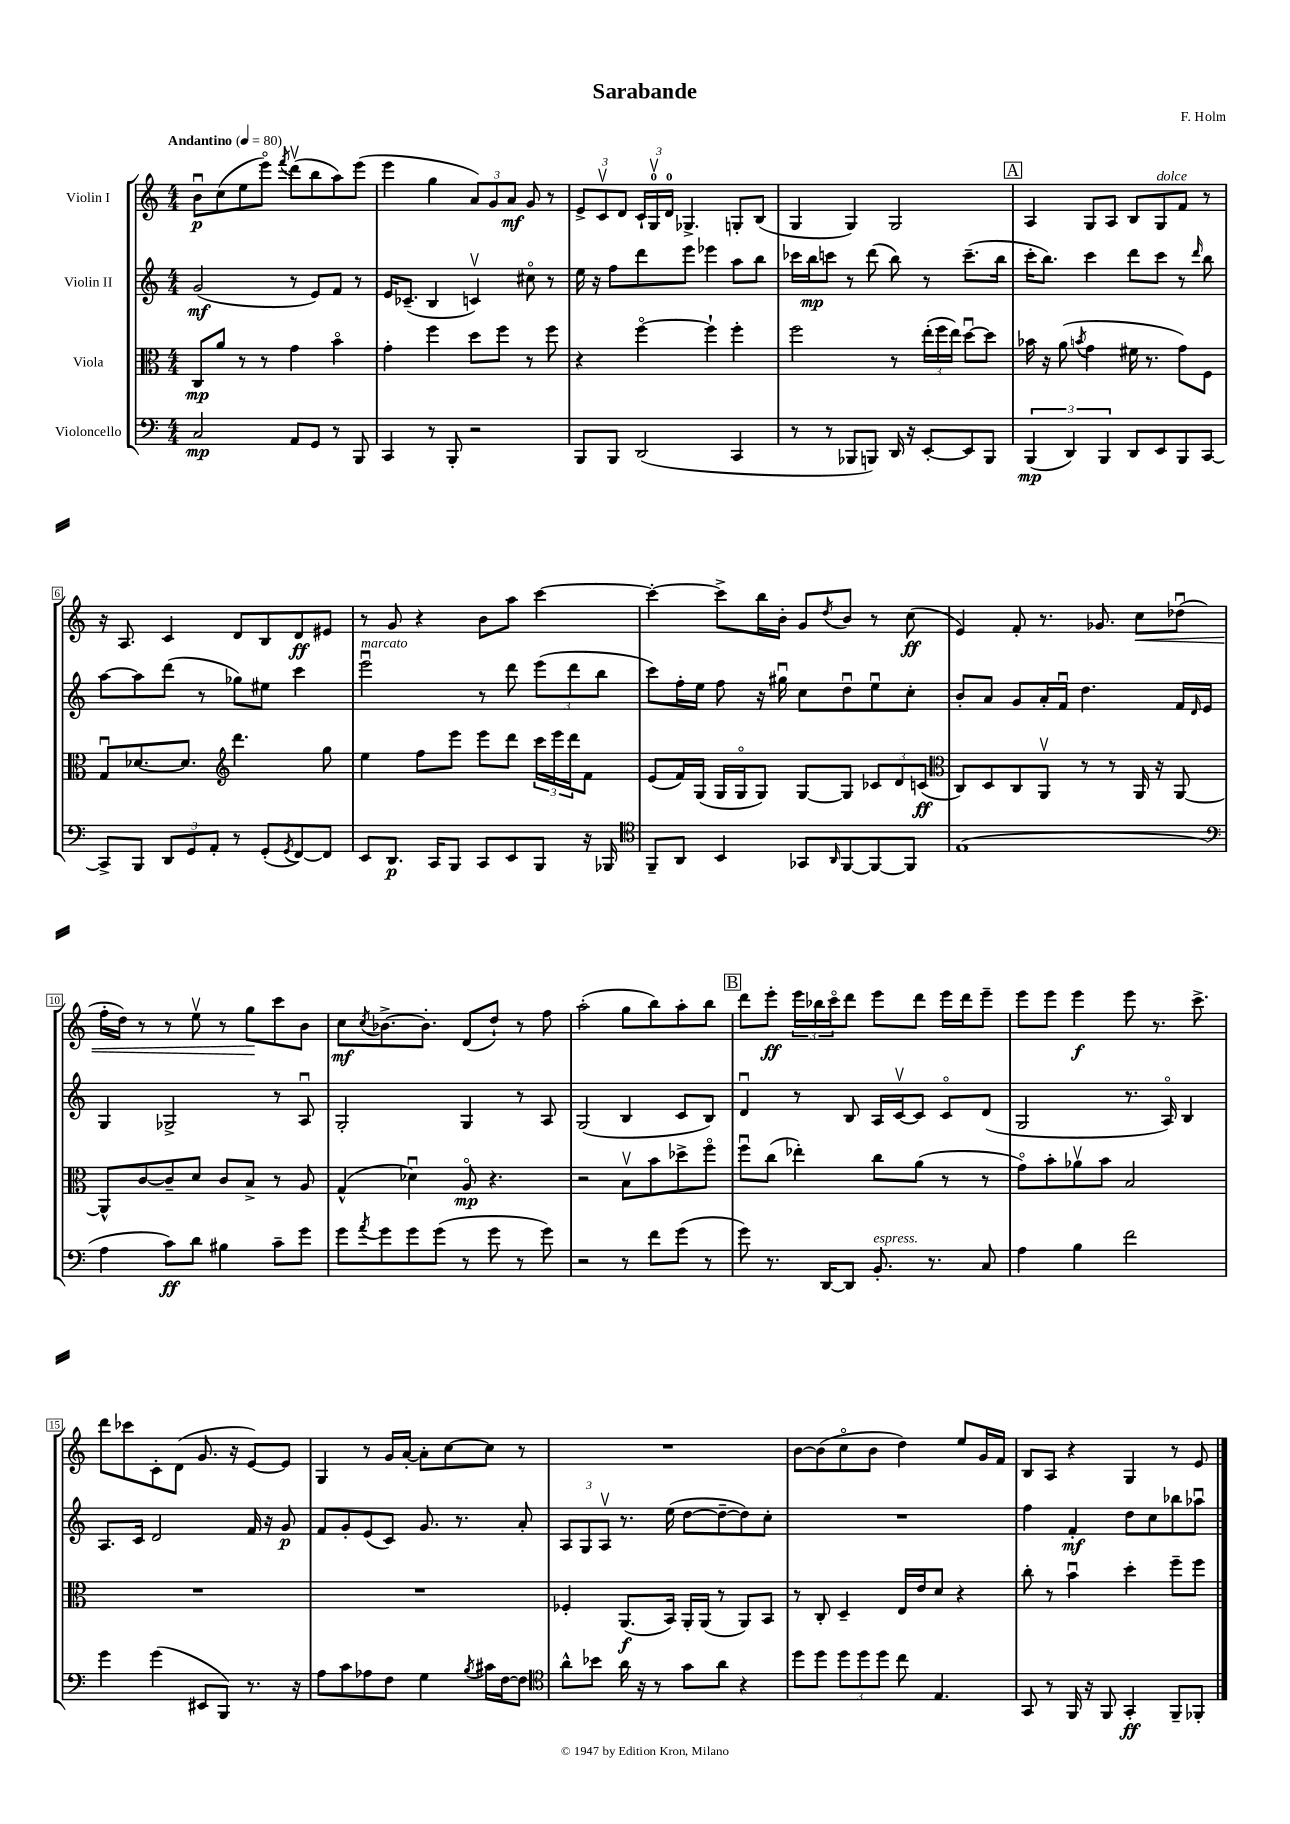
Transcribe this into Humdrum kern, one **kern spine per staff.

**kern	**kern	**kern	**kern
*staff4	*staff3	*staff2	*staff1
*clefF4	*clefC3	*clefG2	*clefG2
*k[]	*k[]	*k[]	*k[]
*M4/4	*M4/4	*M4/4	*M4/4
*MM80	*MM80	*MM80	*MM80
2C	8C	(2g	8bu
.	8a	.	(8cc
.	8r	.	8ee
.	8r	.	8eeeo)
.	.	.	8qfff
8AA	4g	8r	(8dddv
8GG	.	8e)	8bb
8r	4bo	8f	8aa)
8BBB	.	8r	(8eee
=	=	=	=
4CC	4g'	16e	4eee
.	.	(8.c-~	.
8r	4ff	4B	4gg
8BBB'	.	.	.
2r	8dd	4cv)	12a)
.	.	.	12g
.	8ff	.	.
.	.	.	12a
.	8r	8cc#o	8g
.	8ff	8r	8r
=	=	=	=
8BBB	4r	16ee	12e^
.	.	16r	.
.	.	.	12cv
8BBB	.	8ff	.
.	.	.	12d
(2DD	[4ffo	8ddd	24c`
.	.	.	24Gv
.	.	.	24d
.	.	8eee	4.G-^
.	4ff`]	4eee-	.
4CC	4ff'	8aa	8G'
.	.	8bb	(8B
=	=	=	=
8r	2ff	16ccc-	4G
.	.	16bb	.
8r	.	8ccc	.
8BBB-	.	8r	4G)
8BBB)	.	(8ddd	.
16DD	8r	8bb)	2G
16r	.	.	.
[8EE'	(24ee'	8r	.
.	24ff	.	.
.	24ee)	.	.
8EE]	[8ddu	(8.ccc~	.
8BBB	8dd]	.	.
.	.	16bb	.
=	=	=	=
(6BBB	16b-	16ccc'	4A
.	16r	8.bb)	.
.	(8a	.	.
6DD)	.	.	.
.	8qb	.	.
.	4g	4ccc	8G
6BBB	.	.	.
.	.	.	8A
8DD	16f#	8ddd	8B
.	8.r	.	.
8EE	.	8ccc	8G
8BBB	8g)	8r	8f
.	.	16qqddd	.
[8CC	8F	8bb	8r
=	=	=	=
8CC^]	8Gu	[8aa	16r
.	.	.	8.A
8BBB	[8.d-	8aa]	.
12DD	.	(8ddd	4c
.	8.d-]	.	.
12GG	.	.	.
.	.	8r	.
12AA'	.	.	.
*	*clefG2	*	*
8r	4.ddd	8gg-)	8d
(8GG'	.	8ee#	8B
8qGG	.	.	.
[8FF)	.	4ccc	8d
8FF]	8gg	.	8e#
=	=	=	=
8EE	4ee	2eeeu	8r
8.DD	.	.	8g
.	8ff	.	4r
16CC	.	.	.
8BBB	8eee	.	.
8CC	8eee	8r	8b
8EE	8ddd	8ddd	8aa
8BBB	24ccc	(12eee	[4ccc
.	24eee	.	.
.	24ddd	12ddd	.
16r	8f	.	.
.	.	12bb	.
16BBB-	.	.	.
=	=	=	=
*clefC4	*	*	*
8FF~	(8e	8ccc)	4ccc'_
8AA	16f)	16ff'	.
.	(16G	16ee	.
4BB	16G	8ff	8ccc^]
.	16Go	.	.
.	8G)	16r	16bb
.	.	16gg#u	16b'
8GG-	[8G	8cc	8g
16qqAA	.	.	8qdd
[8FF	8G]	8ddu	8b
8FF_	12c-	8eeu	8r
.	12d	.	.
8FF]	.	8cc'	(8cc
.	(12c	.	.
=	=	=	=
*	*clefC3	*	*
(1E	8C)	8b'	4e)
.	8D	8a	.
.	8C	8g	8f'
.	8AAv	16a'	8.r
.	.	16fu	.
.	8r	4.dd	.
.	.	.	8.g-
.	8r	.	.
.	16AA	.	8cc
.	16r	.	.
.	[8AA	16f	(8dd-u
.	.	16qqd	.
.	.	16e	.
=	=	=	=
*clefF4	*	*	*
4A	8AA^^]	4G	16ff'
.	.	.	16dd)
.	[8c	.	8r
8c)	8c~]	2G-^	8r
8d	8d	.	8eev
4B#	8c	.	8r
.	8B^	.	8gg
8c~	8r	8r	8ccc
8g	8A	8Au	8b
=	=	=	=
8g	(4G^^	2G'	8cc
8qa	.	.	8qcc
8g	.	.	[8.b-^
8g	4d-u)	.	.
.	.	.	8.b-']
(8g	.	.	.
8r	8Ao	4G	(8d
8g	4.r	.	8dd`)
8r	.	8r	8r
8g)	.	8A	8ff
=	=	=	=
2r	2r	(2G	(2aa'
8r	8Bv	4B	8gg
8f	8b	.	8bb)
(8g	8dd-^	8c	8aa'
8r	8ffo	8B)	8bb
=	=	=	=
8g)	8ffu	4du	8ddd
8.r	(8cc	.	8eee'
.	4ee-')	8r	24eee
.	.	.	24bb-
[16DD	.	.	.
.	.	.	24ccco
8DD]	.	8B	8ddd
8.BB'	8cc	16A	8eee
.	.	[16cv	.
.	(8a	8c]	8ddd
8.r	.	.	.
.	8r	8co	16eee
.	.	.	16ddd
8C	8r	(8d	8eee~
=	=	=	=
4A	8go)	2G	8eee
.	8b'	.	8eee
4B	8a-v	.	4eee
.	8b	.	.
2f	2B	8.r	8eee
.	.	.	8.r
.	.	16Ao)	.
.	.	4B	.
.	.	.	8.ccc^
=	=	=	=
4g	1r	8.A	8ddd
.	.	.	8ccc-
.	.	16c	.
(4g	.	2d	8c'
.	.	.	(8d
8EE#	.	.	8.g
8BBB)	.	.	.
.	.	.	16r
8.r	.	16f	[8e)
.	.	16r	.
.	.	8g	8e]
16r	.	.	.
=	=	=	=
8A	1r	8f	4G
8c	.	8g'	.
8A-	.	(8e	8r
8F	.	8c)	16g
.	.	.	[16a'
4G	.	8.g	8a']
.	.	.	[8cc
.	.	8.r	.
8qB	.	.	.
16c#	.	.	8cc]
[16F	.	.	.
8F]	.	8a'	8r
=	=	=	=
*clefC4	*	*	*
8a^^	4F-'	12A	1r
.	.	12G	.
8b-	.	.	.
.	.	12Av	.
16a	(8.AA	8.r	.
16r	.	.	.
8r	.	.	.
.	16BB)	(16ee	.
8g	16AA'	[8dd	.
.	(16AA	.	.
8a	8r	8dd~_	.
4r	8AA)	8dd])	.
.	8BB	8cc'	.
=	=	=	=
8dd	8r	1r	[8b
8dd	8C'	.	(8b]
12dd	4D~	.	8cco
12dd	.	.	.
.	.	.	8b
12dd	.	.	.
8cc	16E	.	4dd)
.	16e	.	.
4.E	8d	.	.
.	4r	.	8ee
.	.	.	16g
.	.	.	16f
=	=	=	=
8GG	8cc'	4ff	8B
8r	8r	.	8A
16FF	4bu	4f'	4r
16r	.	.	.
8FF	.	.	.
4GG'	4dd'	8dd	4G
.	.	8cc	.
8FF~	8ff~	8bb-	8r
8FF-'	8ff	8aa-u	8e
==	==	==	==
*-	*-	*-	*-
